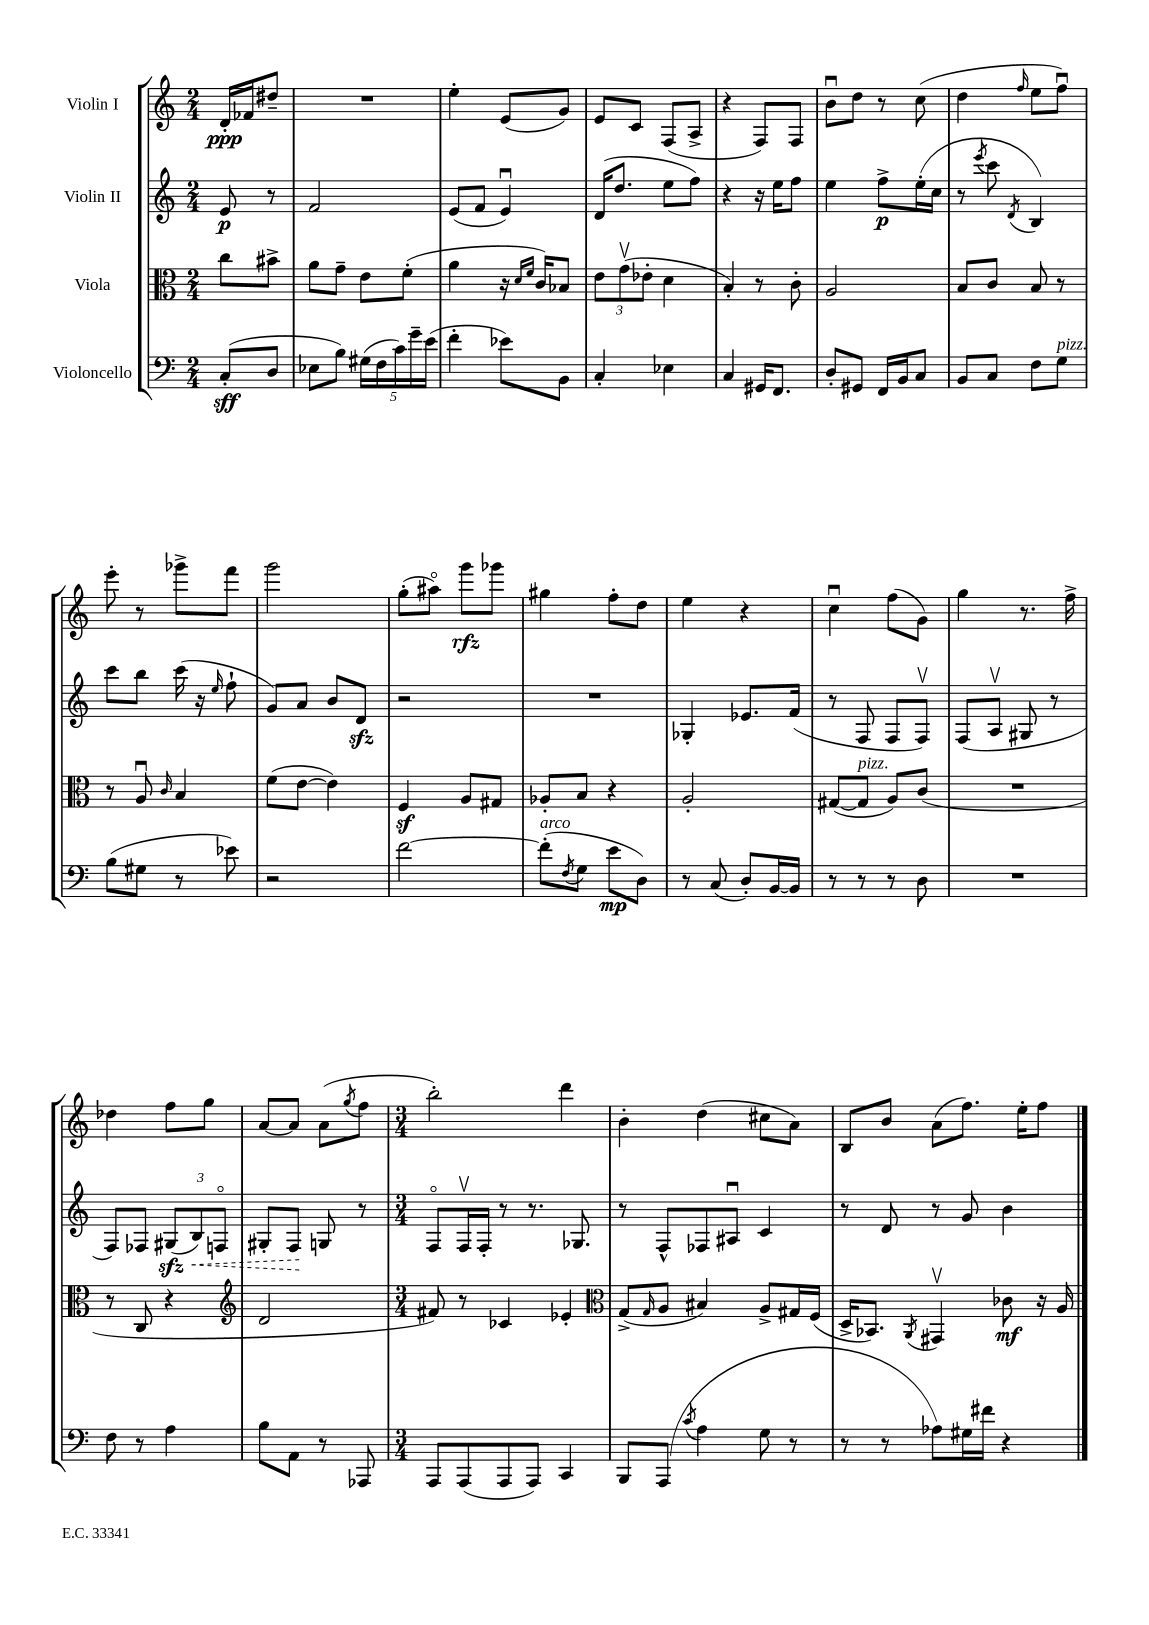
<<
\new StaffGroup <<
\new Staff = "s0" \with { instrumentName = "Violin I" } {
    \clef treble \key c \major \numericTimeSignature \time 2/4 \partial 4
    d'16-.\ppp fes'16 dis''8-- |
    R2 |
    e''4-. e'8( g'8) |
    e'8 c'8 f8( a8-> |
    r4 f8) f8 |
    b'8\downbow d''8 r8 c''8( |
    d''4 \grace { f''16 } e''8 f''8\downbow) |
    e'''8-. r8 ges'''8-> f'''8 |
    g'''2 |
    g''8-.( ais''8\flageolet) g'''8\rfz ges'''8 |
    gis''4 f''8-. d''8 |
    e''4 r4 |
    c''4\downbow f''8( g'8) |
    g''4 r8. f''16-> |
    des''4 f''8 g''8 |
    a'8~ a'8 a'8( \acciaccatura { g''8 } f''8 |
    \numericTimeSignature \time 3/4 b''2-.) d'''4 |
    b'4-. d''4( cis''8 a'8) |
    b8 b'8 a'8( f''8.) e''16-. f''8 \bar "|." |
}
\new Staff = "s1" \with { instrumentName = "Violin II" } {
    \clef treble \key c \major \numericTimeSignature \time 2/4 \partial 4
    e'8\p r8 |
    f'2 |
    e'8( f'8 e'4\downbow) |
    d'16( d''8. e''8 f''8) |
    r4 r16 e''16 f''8 |
    e''4 f''8->\p e''16-.( c''16 |
    r8 \acciaccatura { e'''8 } c'''8 \acciaccatura { d'8 } b4) |
    c'''8 b''8 c'''16( r16 \grace { e''16 } f''8-! |
    g'8) a'8 b'8 d'8\sfz |
    r2 |
    R2 |
    ges4-. ees'8. f'16( |
    r8 f8 f8 f8\upbow) |
    f8( a8\upbow gis8 r8 |
    f8) fes8 \tuplet 3/2 { gis8\sfz( \once \override Hairpin.style = #'dashed-line b8\<) f8\flageolet } |
    gis8-. f8\! g8 r8 |
    \numericTimeSignature \time 3/4 f8\flageolet f16\upbow f16-. r8 r8. ges8. |
    r8 f8-^ fes8 ais8\downbow c'4 |
    r8 d'8 r8 g'8 b'4 \bar "|." |
}
\new Staff = "s2" \with { instrumentName = "Viola" } {
    \clef alto \key c \major \numericTimeSignature \time 2/4 \partial 4
    c''8 bis'8-> |
    a'8 g'8-- e'8 f'8-.( |
    a'4 r16 \grace { d'16 f'16 } c'16) bes8 |
    \tuplet 3/2 { e'8 g'8\upbow( ees'8-. } d'4 |
    b4-.) r8 c'8-. |
    a2 |
    b8 c'8 b8 r8 |
    r8 a8\downbow \grace { c'16 } b4 |
    f'8( e'8~ e'4) |
    f4\sf a8 gis8 |
    aes8-. b8 r4 |
    a2-. |
    gis8~( gis8^\markup { \italic "pizz." } a8) c'8( |
    R2 |
    r8 c8 r4 |
    \clef treble d'2 |
    \numericTimeSignature \time 3/4 fis'8) r8 ces'4 ees'4-. |
    \clef alto g8->( \grace { g16 } a8 bis4) a8-> gis16 f16( |
    d16-> bes,8.) \acciaccatura { a,8 } gis,4\upbow ces'8\mf r16 a16 \bar "|." |
}
\new Staff = "s3" \with { instrumentName = "Violoncello" } {
    \clef bass \key c \major \numericTimeSignature \time 2/4 \partial 4
    c8-.\sff( d8 |
    ees8 b8) \tuplet 5/4 { gis16( f16 c'16) g'16-- e'16( } |
    f'4-. ees'8) b,8 |
    c4-. ees4 |
    c4 gis,16 f,8. |
    d8-. gis,8 f,16 b,16 c8 |
    b,8 c8 f8 g8^\markup { \italic "pizz." } |
    b8( gis8 r8 ees'8) |
    r2 |
    f'2~ |
    f'8-.^\markup { \italic "arco" }( \acciaccatura { f8 } g8 e'8\mp d8) |
    r8 c8( d8-.) b,16~ b,16 |
    r8 r8 r8 d8 |
    R2 |
    f8 r8 a4 |
    b8 a,8 r8 aes,,8 |
    \numericTimeSignature \time 3/4 a,,8 a,,8( a,,8 a,,8) c,4 |
    b,,8 a,,8( \acciaccatura { c'8 } a4 g8 r8 |
    r8 r8 aes8) gis16 fis'16 r4 \bar "|." |
}
>>
>>
\layout { \context { \Score \remove "Bar_number_engraver" } }
